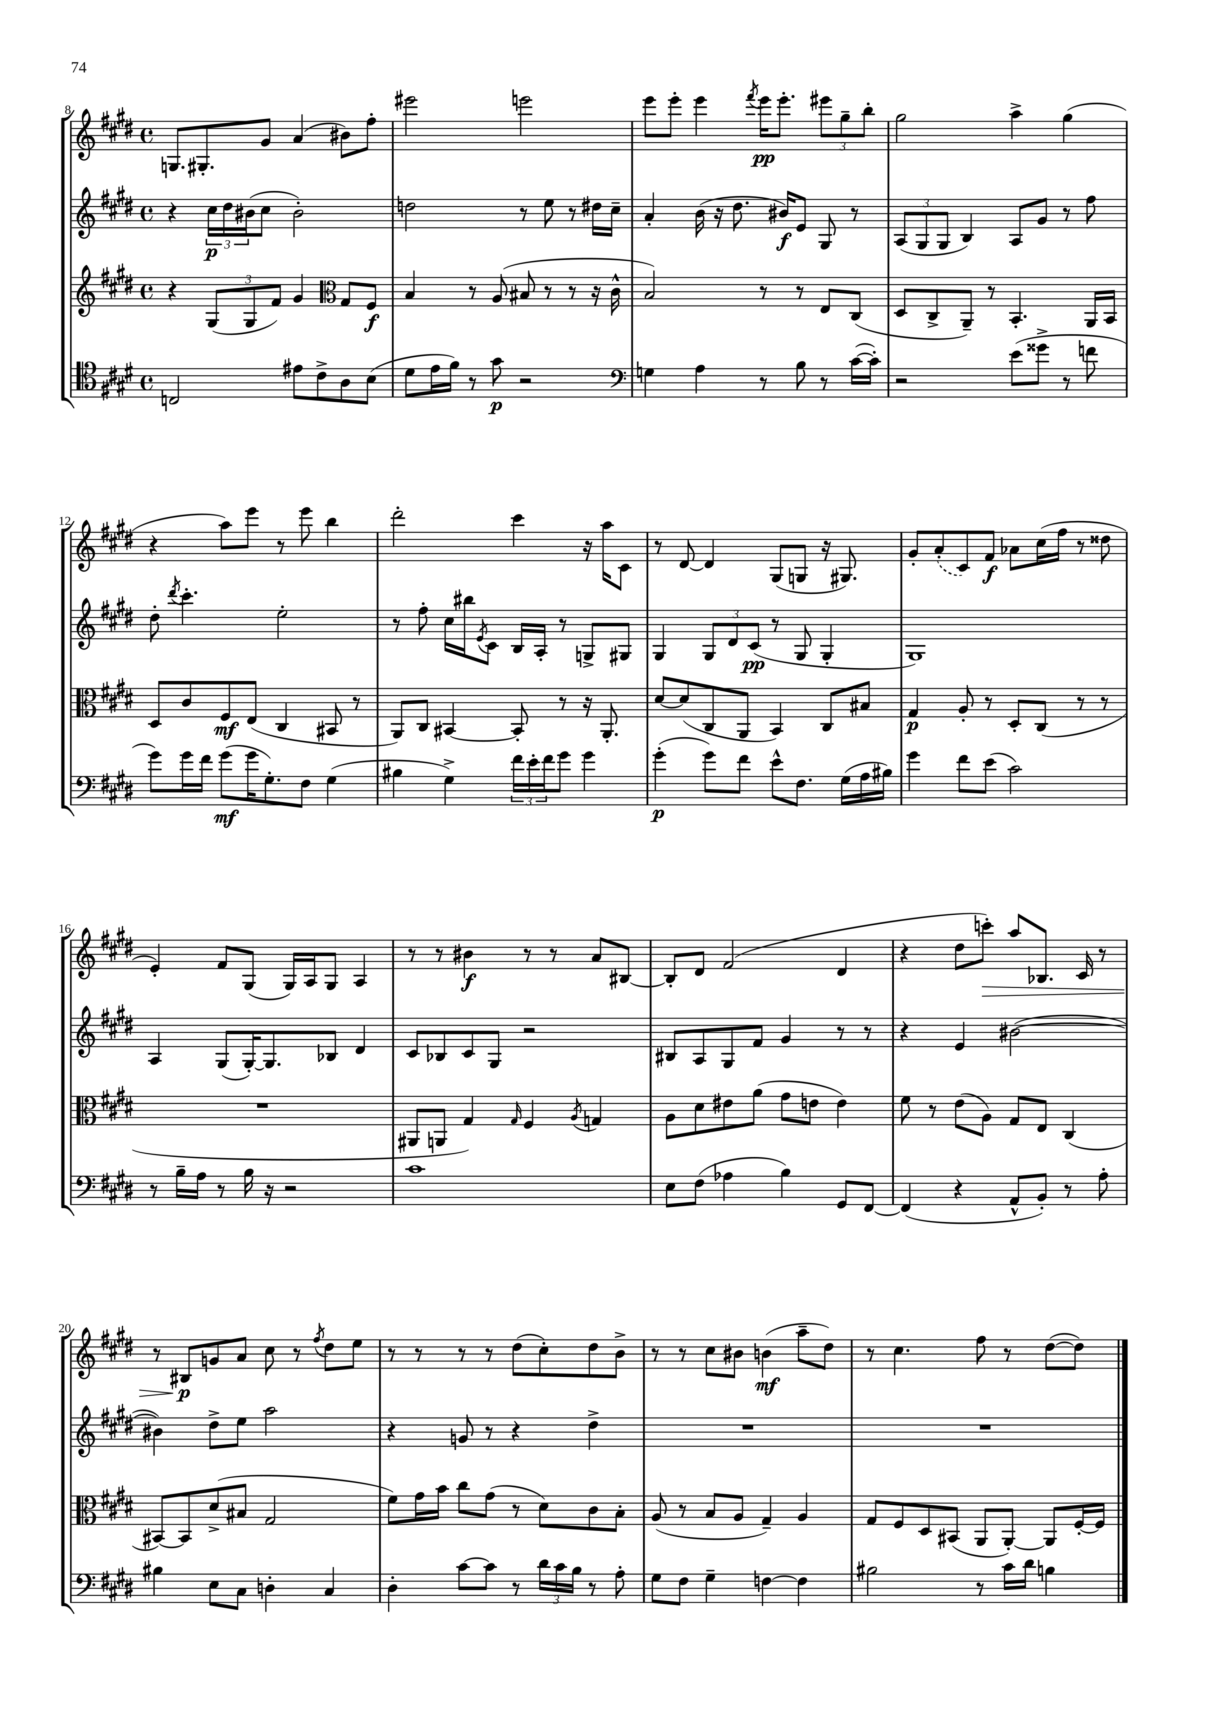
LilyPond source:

<<
\new StaffGroup <<
\new Staff = "s0" {
    \clef treble \key e \major \defaultTimeSignature \time 4/4
    g8. gis8.-. gis'8 a'4( bis'8) fis''8-. |
    eis'''2 e'''2 |
    e'''8 e'''8-. e'''4 \acciaccatura { fis'''8 } e'''16\pp e'''8.-. \tuplet 3/2 { eis'''8 gis''8-- b''8-. } |
    gis''2 a''4-> gis''4( |
    r4 a''8) e'''8 r8 e'''8 b''4 |
    dis'''2-. cis'''4 r16 a''16 cis'8 |
    r8 dis'8~ dis'4 gis8( g8 r16 gis8.) |
    gis'8-. \once \slurDashed a'8-.( cis'8) fis'8\f aes'8 cis''16( fis''16 r8 disis''8 |
    e'4-.) fis'8 gis8( gis16) a16 gis8 a4 |
    r8 r8 bis'4\f r8 r8 a'8 bis8~ |
    bis8-. dis'8 fis'2( dis'4 |
    r4 dis''8 c'''8-.\>) a''8 bes8. cis'16 r8 |
    r8 bis8\p\! g'8 a'8 cis''8 r8 \acciaccatura { fis''8 } dis''8 e''8 |
    r8 r8 r8 r8 dis''8( cis''8-.) dis''8 b'8-> |
    r8 r8 cis''8 bis'8 b'4\mf( a''8-- dis''8) |
    r8 cis''4. fis''8 r8 dis''8~( dis''8) \bar "|." |
}
\new Staff = "s1" {
    \clef treble \key e \major \defaultTimeSignature \time 4/4
    r4 \tuplet 3/2 { cis''16\p dis''16 bis'16( } cis''8 bis'2-.) |
    d''2 r8 e''8 r8 dis''16 cis''16-- |
    a'4-. b'16( r16 dis''8. bis'16\f) e'8 gis8 r8 |
    \tuplet 3/2 { a8( gis8 gis8 } b4) a8 gis'8 r8 fis''8 |
    dis''8-. \acciaccatura { dis'''8 } cis'''4.-. e''2-. |
    r8 fis''8-. cis''16 bis''16 \acciaccatura { e'8 } cis'8 b16 a16-. r8 g8-> gis8 |
    gis4 \tuplet 3/2 { gis8 dis'8 cis'8\pp( } r8 gis8 gis4-. |
    gis1) |
    a4 gis8( gis16~-.) gis8. bes8 dis'4 |
    cis'8 bes8 cis'8 gis8 r2 |
    bis8 a8 gis8 fis'8 gis'4 r8 r8 |
    r4 e'4 bis'2~( |
    bis'4) dis''8-> e''8 a''2 |
    r4 g'8 r8 r4 dis''4-> |
    R1 |
    R1 \bar "|." |
}
\new Staff = "s2" {
    \clef treble \key e \major \defaultTimeSignature \time 4/4
    r4 \tuplet 3/2 { gis8( gis8 fis'8) } gis'4 \clef alto gis8 fis8\f |
    b4 r8 a8( bis8 r8 r8 r16 cis'16-^ |
    b2) r8 r8 e8 cis8( |
    dis8 cis8-> a,8--) r8 b,4.-. a,16 b,16 |
    dis8 cis'8 fis8\mf e8( cis4 bis,8 r8 |
    a,8) cis8 bis,4~ bis,8-. r8 r16 a,8.-. |
    dis'8~ dis'8( cis8 a,8 b,4) cis8 bis8 |
    gis4\p a8-. r8 dis8-. cis8( r8 r8 |
    R1 |
    ais,8 a,8 gis4) \grace { gis16 } fis4 \acciaccatura { a8 } g4 |
    a8 dis'8 eis'8 a'8( gis'8 e'8 e'4) |
    fis'8 r8 e'8( a8) gis8 e8 cis4( |
    bis,8~) bis,8 dis'8->( bis8 gis2 |
    fis'8) gis'16 b'16 cis''8 gis'8( r8 dis'8) cis'8 b8-. |
    a8( r8 b8 a8 gis4--) a4 |
    gis8 fis8 dis8 bis,8( a,8 a,8~-.) a,8 fis16~-. fis16 \bar "|." |
}
\new Staff = "s3" {
    \clef tenor \key e \major \defaultTimeSignature \time 4/4
    c2 eis'8 cis'8-> a8 b8( |
    dis'8 e'16 fis'16) r8 gis'8\p r2 |
    \clef bass g4 a4 r8 b8 r8 cis'16~( cis'16-.) |
    r2 e'8( gisis'8-> r8 f'8 |
    gis'8) gis'16 fis'16 gis'8\mf( gis'16 gis8.-.) fis8 gis4( |
    bis4 gis4->) \tuplet 3/2 { fis'16 e'16-. fis'16 } gis'8 gis'4 |
    gis'4-.\p( gis'8) fis'8 e'8-^ fis8. gis16( a16 bis16) |
    gis'4 fis'8 e'8( cis'2) |
    r8 b16-- a16 r8 b16 r16 r2 |
    cis'1 |
    e8 fis8( aes4 b4) gis,8 fis,8~ |
    fis,4( r4 a,8-^ b,8-.) r8 a8-. |
    bis4 e8 cis8 d4-. cis4 |
    dis4-. cis'8~ cis'8 r8 \tuplet 3/2 { dis'16 cis'16 b16 } r8 a8-. |
    gis8 fis8 gis4-- f4~ f4 |
    bis2 r8 cis'16 dis'16 b4 \bar "|." |
}
>>
>>
\layout { \context { \Score currentBarNumber = #8 } }
